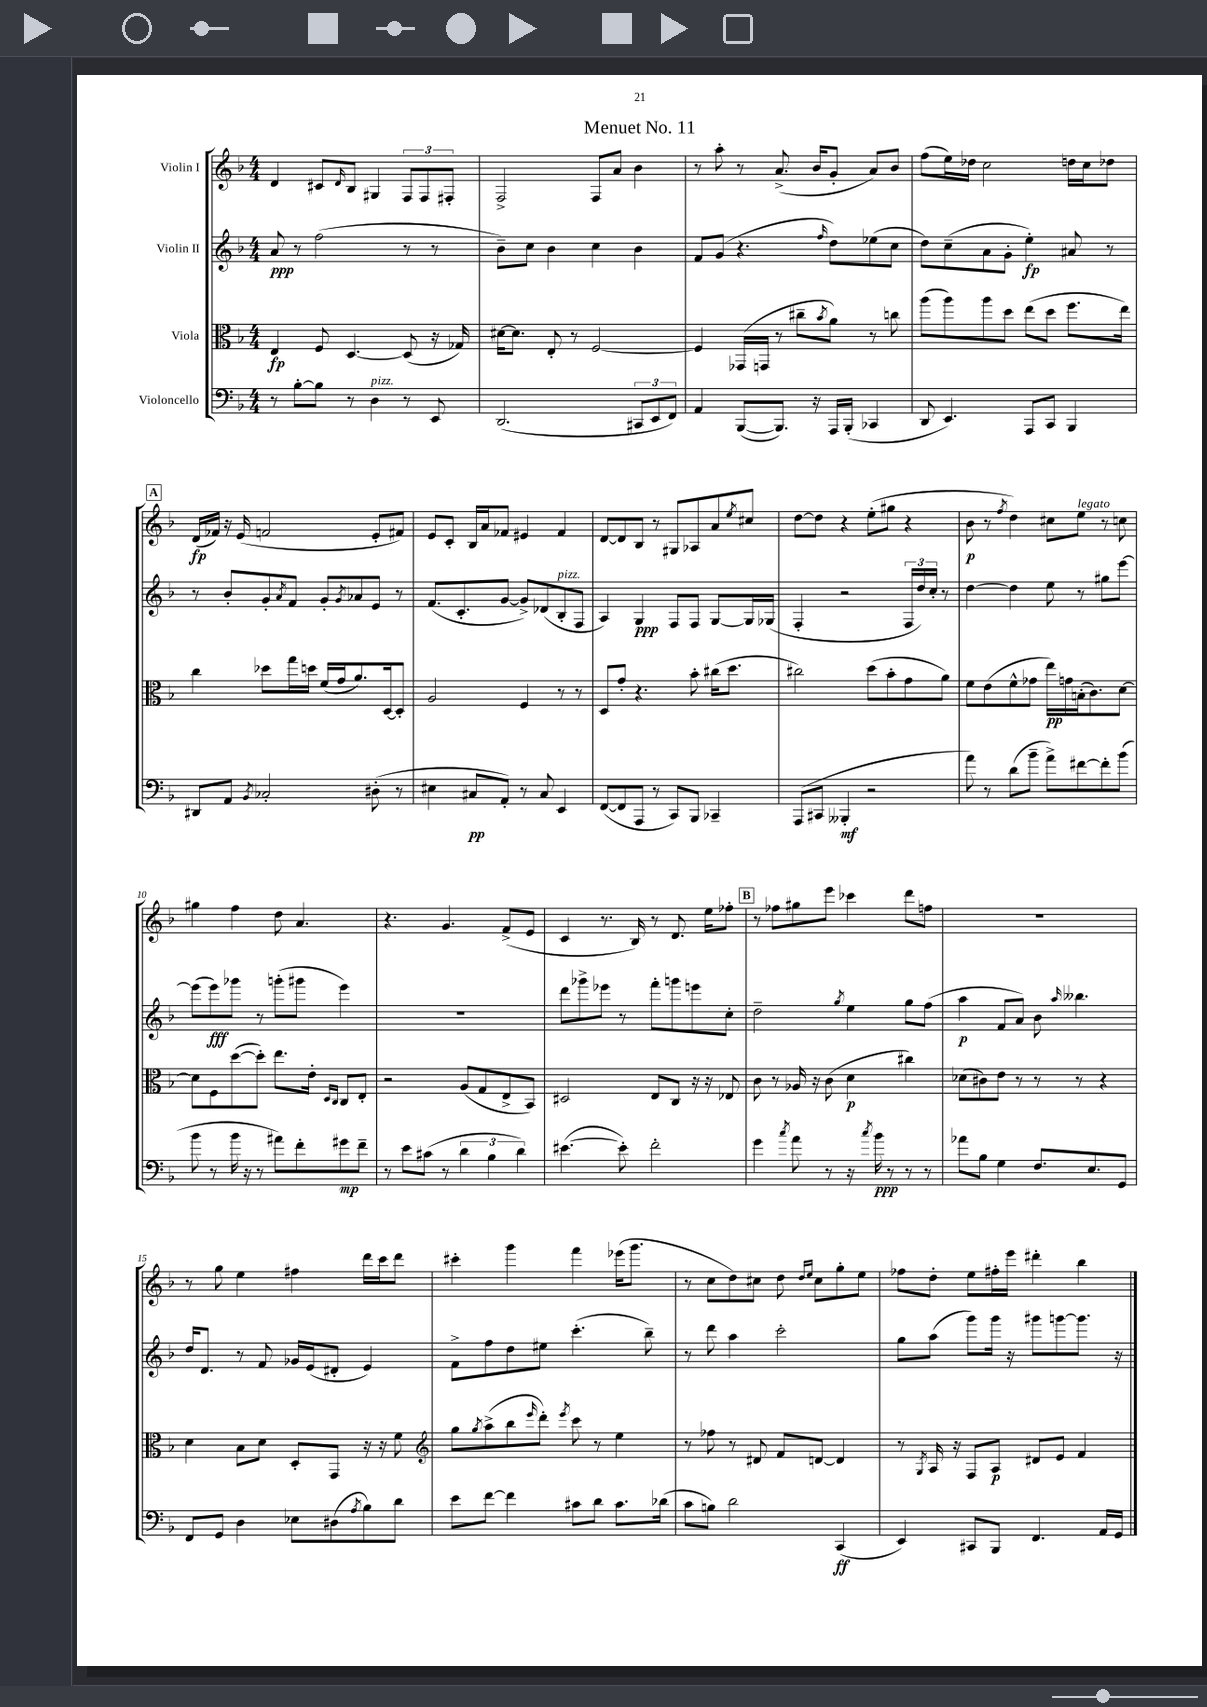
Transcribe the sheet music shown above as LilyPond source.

\header { title = "Menuet No. 11" }
<<
\new StaffGroup <<
\new Staff = "s0" \with { instrumentName = "Violin I" } {
    \clef treble \key f \major \numericTimeSignature \time 4/4
    d'4 cis'8 \grace { d'16 } bes8 gis4 \tuplet 3/2 { f8 f8 fis8-. } |
    f2-> f8 a'8 bes'4 |
    r8 a''8-. r8 a'8.->( bes'16 g'8-. a'8) bes'8 |
    f''8( e''16) des''16 c''2 d''16 c''16 des''8 |
    \mark \markup { \box "A" } d'16\fp( fes'16) r16 e'16( f'2 e'8-. fis'8) |
    e'8 c'8-. bes16 a'16 fes'8 eis'4 fes'4 |
    d'8~ d'8 bes8 r8 gis8 aes8 a'8 \acciaccatura { e''8 } cis''8 |
    d''8~ d''8 r4 e''8-.( gis''8 r4 |
    bes'8\p r8 \acciaccatura { f''8 } d''4) cis''8 e''8^\markup { \italic "legato" } r8 c''8 |
    gis''4 f''4 d''8 a'4. |
    r4. g'4. f'8->( e'8 |
    c'4 r8. bes16) r8 d'8. e''16 fes''8-. |
    \mark \markup { \box "B" } r8 fes''8 gis''8 e'''8 ces'''4 d'''8 f''8 |
    R1 |
    r8 g''8 e''4 fis''4 d'''16 c'''16 d'''8 |
    cis'''4-. g'''4 f'''4 ees'''16( g'''8. |
    r8 c''8 d''8) cis''8 d''8 \grace { d''16 e''16 } cis''8 g''8-. e''8 |
    fes''8 d''8-. e''8 fis''16-. e'''16 dis'''4-. bes''4 \bar "|." |
}
\new Staff = "s1" \with { instrumentName = "Violin II" } {
    \clef treble \key f \major \numericTimeSignature \time 4/4
    a'8\ppp r8 f''2( r8 r8 |
    bes'8--) c''8 bes'4 c''4 bes'4 |
    f'8 g'8( r4. \grace { f''16 } d''8) ees''8( c''8 |
    d''8) c''8--( a'8 g'8-. e''4-.\fp) ais'8 r8 |
    \mark \markup { \box "A" } r8 bes'8-. g'8-. \acciaccatura { a'8 } f'8 g'8-. \acciaccatura { g'8 } aes'8 e'8 r8 |
    f'8.( c'8.-. g'8~ g'8->) des'8( bes8-.^\markup { \italic "pizz." } f8 |
    a4) g4\ppp f8 f8 g8~ g16 ges16( |
    f4-. r2 \tuplet 3/2 { f16 d''16) c''16-. } r8 |
    d''4~ d''4 e''8 r8 gis''8 e'''8~ |
    e'''8( e'''8\fff) ges'''8 r8 g'''8-.( gis'''8 e'''4) |
    R1 |
    d'''8 ges'''8-> ees'''8 r8 f'''8-. g'''8 e'''8 c''8-. |
    \mark \markup { \box "B" } d''2-- \acciaccatura { g''8 } e''4 g''8 f''8( |
    a''4\p f'8 a'8) bes'8 \grace { a''16 } beses''4. |
    d''16 d'8. r8 f'8 ges'16 e'16( dis'8-. e'4) |
    f'8-> f''8 d''8 eis''8 c'''4.-.( bes''8--) |
    r8 d'''8 a''4 c'''2-. |
    g''8 a''8( g'''8) g'''16 r16 gis'''8 g'''8~ g'''8. r16 \bar "|." |
}
\new Staff = "s2" \with { instrumentName = "Viola" } {
    \clef alto \key f \major \numericTimeSignature \time 4/4
    e4\fp f8 d4.~ d8( r16 ges16) |
    dis'16~ dis'8. e8-. r8 f2~ |
    f4 ges,16( g,16 r8 cis''8-- \acciaccatura { bes'8 } a'8) r8 c''8 |
    a''8( a''8) a''8 d''8 e''8( d''8 f''8. e''16) |
    \mark \markup { \box "A" } c''4 des''8 g''16 d''16 f'16( g'16 a'8.) d16~ d8-. |
    a2 f4 r8 r8 |
    d8 g'8-. r4. bes'8-. cis''16( d''8. |
    cis''2) d''8( bes'8-. g'8 a'8) |
    f'8 e'8( f'8-^ ges'8 e''16\pp) g'16 b16-.( c'8.) d'8~ |
    d'8 f8 d''8~( d''8-.) e''8. e'16-. \grace { d16 c16 } c8 e8-. |
    r2 a8( g8 e8-> bes,8) |
    dis2 e8 c8 r16 r16 ees8 |
    \mark \markup { \box "B" } c'8 r8 aes16 r16 c'8( d'4\p cis''4) |
    des'8( cis'8) e'8 r8 r8 r8 r4 |
    d'4 bes8 d'8 d8-. g,8 r16 r16 f'8 |
    \clef treble g''8 \acciaccatura { g''8 } a''8->( bes''8 \grace { e'''16 } d'''8-.) \acciaccatura { e'''8 } c'''8 r8 e''4 |
    r8 fes''8 r8 dis'8 f'8 d'8~ d'4 |
    r8 \acciaccatura { g8 } a16 r16 f8 a8\p dis'8 e'8 f'4 \bar "|." |
}
\new Staff = "s3" \with { instrumentName = "Violoncello" } {
    \clef bass \key f \major \numericTimeSignature \time 4/4
    r8 bes8~-. bes8 r8 d4^\markup { \italic "pizz." } r8 e,8 |
    d,2.( \tuplet 3/2 { cis,8 e,8 f,8) } |
    a,4 bes,,8~( bes,,8.) r16 a,,16 bes,,16-.( ces,4 |
    d,8 e,4.) a,,8 c,8 bes,,4 |
    \mark \markup { \box "A" } dis,8 a,8 \acciaccatura { bes,8 } ces2-. dis8-.( r8 |
    eis4 cis8\pp a,8-.) r8 cis8 e,4 |
    f,8~( f,8 a,,8 r8 c,8) bes,,8 ces,4-- |
    a,,8( cis,8 beses,,4-.\mf r2 |
    a'8) r8 d'8( bes'8-- a'8->) fis'8~ fis'8-. bes'8( |
    bes'8 r8 bes'16 r16 r8 ais'8) f'8-. gis'8\mp f'8-- |
    r8 e'8 cis'8( r8 \tuplet 3/2 { d'4 bes4 d'4) } |
    eis'4.~( eis'8-.) f'2-. |
    \mark \markup { \box "B" } g'4 \acciaccatura { c''8 } a'8 r8 r16 \acciaccatura { c''8 } bes'16\ppp r8 r8 r8 |
    aes'8 bes8 g4 f8. e8. g,8 |
    f,8 g,8 d4 ees8 dis8( \acciaccatura { a8 } bes8) d'8 |
    e'8 f'8~ f'4 cis'8 d'8 cis'8. des'16( |
    c'8 b8) d'2 c,4\ff( |
    e,4) cis,8 bes,,8 f,4. a,16 g,16 \bar "|." |
}
>>
>>
